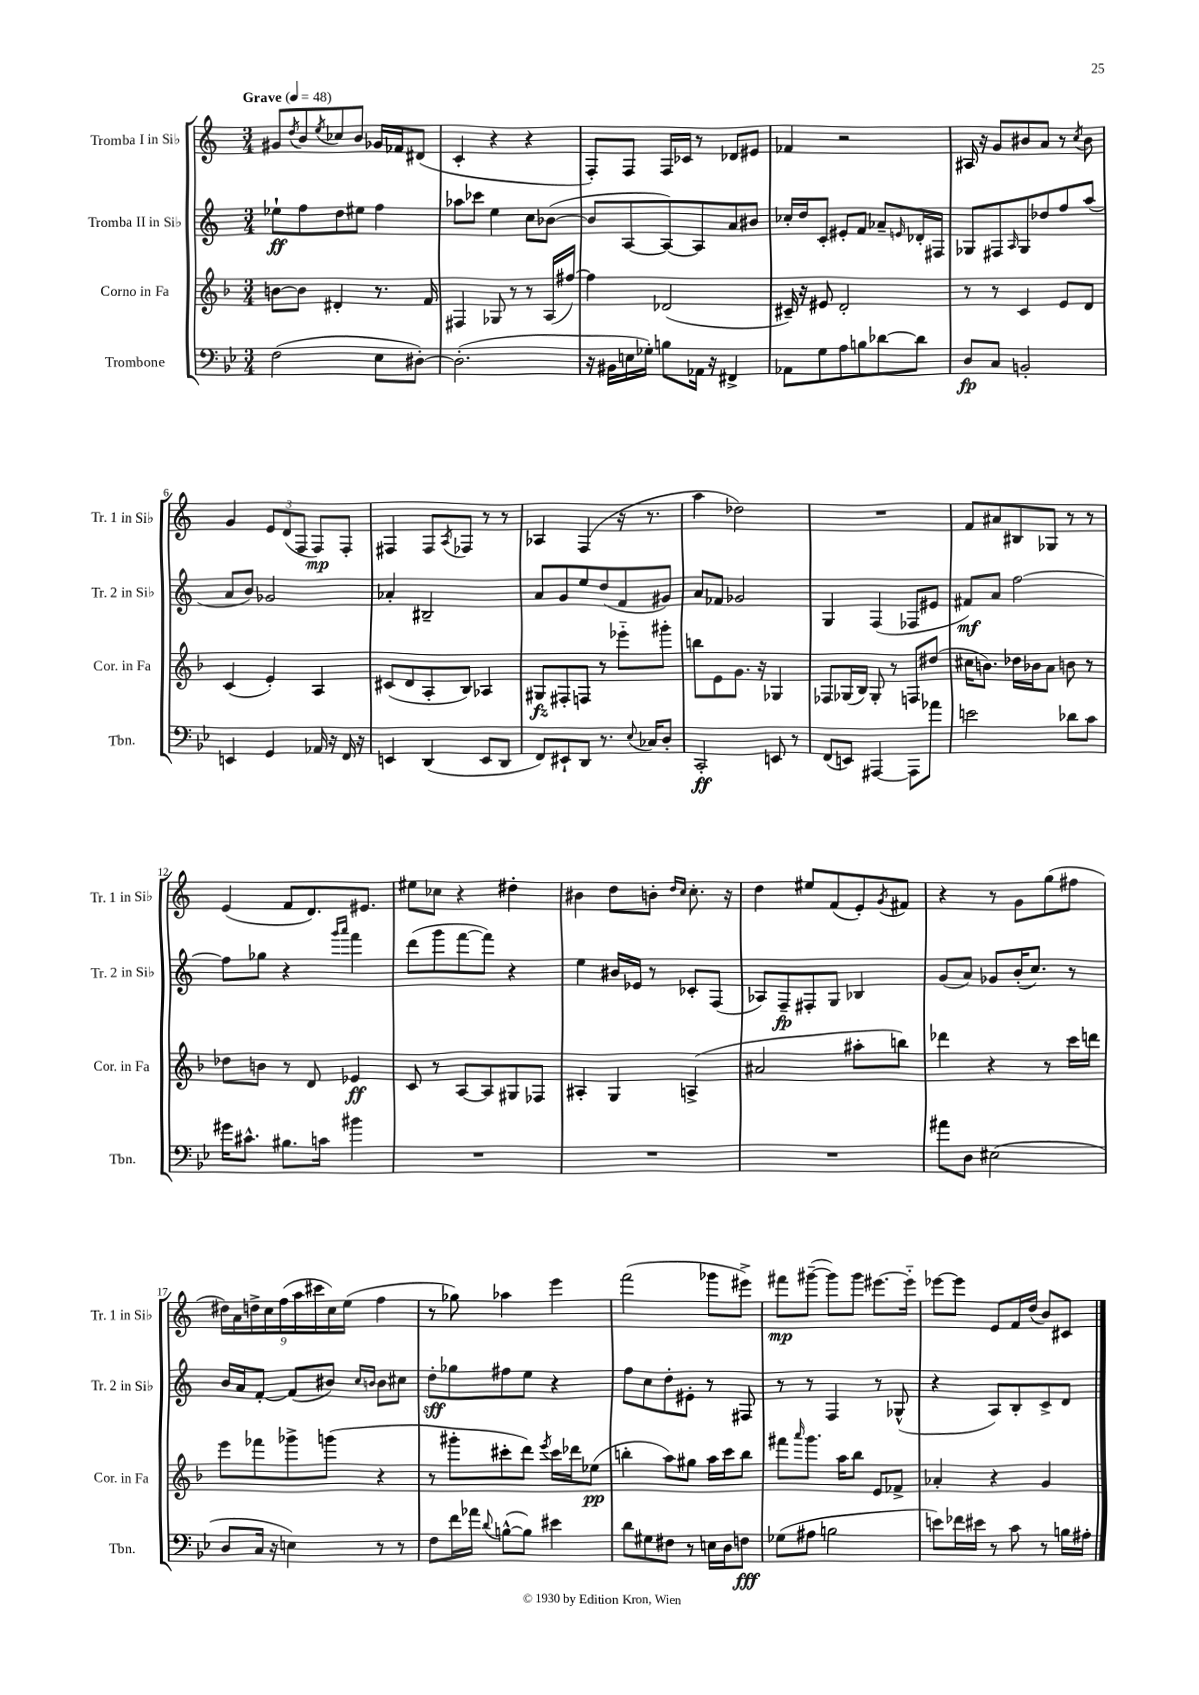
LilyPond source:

<<
\new StaffGroup <<
\new Staff = "s0" \with { instrumentName = "Tromba I in Sib" shortInstrumentName = "Tr. 1 in Sib" } {
    \clef treble \key c \major \numericTimeSignature \time 3/4 \tempo "Grave" 4 = 48
    gis'8 \acciaccatura { d''8 } b'8 \acciaccatura { e''8 } ces''8 b'8 ges'16 fes'16 dis'8( |
    c'4-. r4 r4 |
    f8-.) f8 f16 ces'16 r8 des'8 eis'8 |
    fes'4 r2 |
    ais16 r16 g'8 bis'8 a'8 r8 \acciaccatura { c''8 } bis'8 |
    g'4 \tuplet 3/2 { e'8 d'8( f8 } f8\mp) f8-. |
    fis4 fis8 \acciaccatura { a8 } fes8 r8 r8 |
    aes4 f4( r16 r8. |
    a''4 des''2) |
    R2. |
    f'8 ais'8 bis8 ges8 r8 r8 |
    e'4( f'8 d'8.) eis'8. |
    eis''8 ces''8 r4 dis''4-. |
    bis'4 d''8 b'8-. \grace { d''16 c''16 } c''8.-. r16 |
    d''4 eis''8 f'8( e'8-.) \acciaccatura { g'8 } fis'8 |
    r4 r8 g'8 g''8( fis''8 |
    \tuplet 9/8 { dis''16) a'16 d''16-> c''16 f''16( a''16 cis'''16 c''16) e''16( } f''4 |
    r8 ges''8) aes''4 e'''4 |
    f'''2( ges'''8 eis'''8->) |
    fis'''8\mp gis'''8~--( gis'''8) gis'''8 eis'''8.~ eis'''16-_ |
    ees'''8~ ees'''8 e'8 f'16 d''16( b'8) cis'8 \bar "|." |
}
\new Staff = "s1" \with { instrumentName = "Tromba II in Sib" shortInstrumentName = "Tr. 2 in Sib" } {
    \clef treble \key c \major \numericTimeSignature \time 3/4
    ees''8-!\ff f''8 d''8 eis''8 f''4 |
    aes''8 ces'''8 e''4 c''8 bes'8~( |
    bes'8 a8~ a8~) a8 a'8 bis'8 |
    ces''16-. d''16 c'8-. eis'8-. f'8 aes'8-- \grace { e'16 } des'16-. fis16 |
    ges8 fis8 \grace { a16 } ges8 des''8 f''8 a''8( |
    a'8 b'8) ges'2 |
    aes'4-. bis2-- |
    a'8 g'8 e''8 d''8( f'8 gis'8) |
    a'8 fes'8 ges'2 |
    g4 f4( fes8 eis'8 |
    fis'8\mf) a'8 f''2~ |
    f''8 ges''8 r4 \grace { g'''16 a'''16 } f'''4 |
    d'''8( g'''8 f'''8~ f'''8) r4 |
    e''4 bis'16 ees'16 r8 ces'8-. f8( |
    aes8) f8--\fp fis8-. g8 bes4 |
    g'8( a'8) ges'8 b'16-.( c''8.) r8 |
    b'16 a'16 f'8~-. f'8( bis'8) \grace { c''16 b'16 } b'8 cis''8 |
    d''8-.\sff ges''8 fis''8 e''8 r4 |
    f''8 c''8 d''8-. eis'8-. r8 fis8 |
    r8 r8 f4 r8 ges8-^( |
    r4 a8) b8-. c'8-> d'8 \bar "|." |
}
\new Staff = "s2" \with { instrumentName = "Corno in Fa" shortInstrumentName = "Cor. in Fa" } {
    \clef treble \key f \major \numericTimeSignature \time 3/4
    b'8~ b'8 dis'4-. r8. f'16 |
    fis4 ges8 r8 r8 a16( fis''16~) |
    fis''4 des'2( |
    cis'16--) r16 eis'8 d'2-. |
    r8 r8 c'4 e'8 d'8 |
    c'4( e'4-.) a4 |
    cis'8( d'8 a8-. bes8) aes4 |
    gis8\fz fis8-. f8 r8 ees'''8-_ gis'''8-. |
    b''8 e'8 g'8. r16 ges4 |
    fes8 ges16( bes16) ges8-. r8 f8 dis''8( |
    cis''16 b'8.) des''16 bes'16 a'8 b'8 r8 |
    des''8 b'8 r8 d'8 ees'4\ff |
    c'8 r8 a8~ a8 gis8 fes8 |
    ais4-. g4 a4->( |
    ais'2 ais''8-. b''8) |
    des'''4 r4 r8 c'''16 d'''16 |
    e'''8 fes'''8 ges'''8-> g'''8( r4 |
    r8 gis'''8-. cis'''8-. d'''8) \acciaccatura { e'''8 } cis'''16 des'''16 ees''8\pp( |
    b''4-. a''8) gis''8 a''16 c'''16 b''8 |
    fis'''8 \grace { a'''16 } g'''8. a''16 bes''8 e'8 fes'8-> |
    aes'4-. r4 g'4 \bar "|." |
}
\new Staff = "s3" \with { instrumentName = "Trombone" shortInstrumentName = "Tbn." } {
    \clef bass \key bes \major \numericTimeSignature \time 3/4
    f2( ees8 dis8~-.) |
    dis2.-.( |
    r16 bis,16 e16 ges16-.) b8 aes,16 r16 fis,4-> |
    aes,8 g8 a8 b8 des'8~ des'8 |
    d8\fp c8 b,2-. |
    e,4 g,4 aes,16 r16 f,16 r16 |
    e,4 d,4( e,8 d,8 |
    f,8) eis,8-! d,8 r8. \appoggiatura { ees8 } ces16 d8-. |
    c,2-.\ff e,8 r8 |
    f,8( e,8) ais,,4~ ais,,8 aes'8 |
    e'2 des'8 c'8 |
    gis'16 cis'8.-^ bis8. c'16 bis'4 |
    R2. |
    R2. |
    R2. |
    ais'8 d8 eis2( |
    d8 c16 r16 e4) r8 r8 |
    f8 f'16 aes'16 \appoggiatura { d'8 } b8~-^( b8) eis'4 |
    d'8 gis8 fis8 r8 e16 d16 f8\fff |
    ges8( ais8 b2 |
    e'8) fes'16 eis'16 r8 c'8 r8 b16 ais16-. \bar "|." |
}
>>
>>
